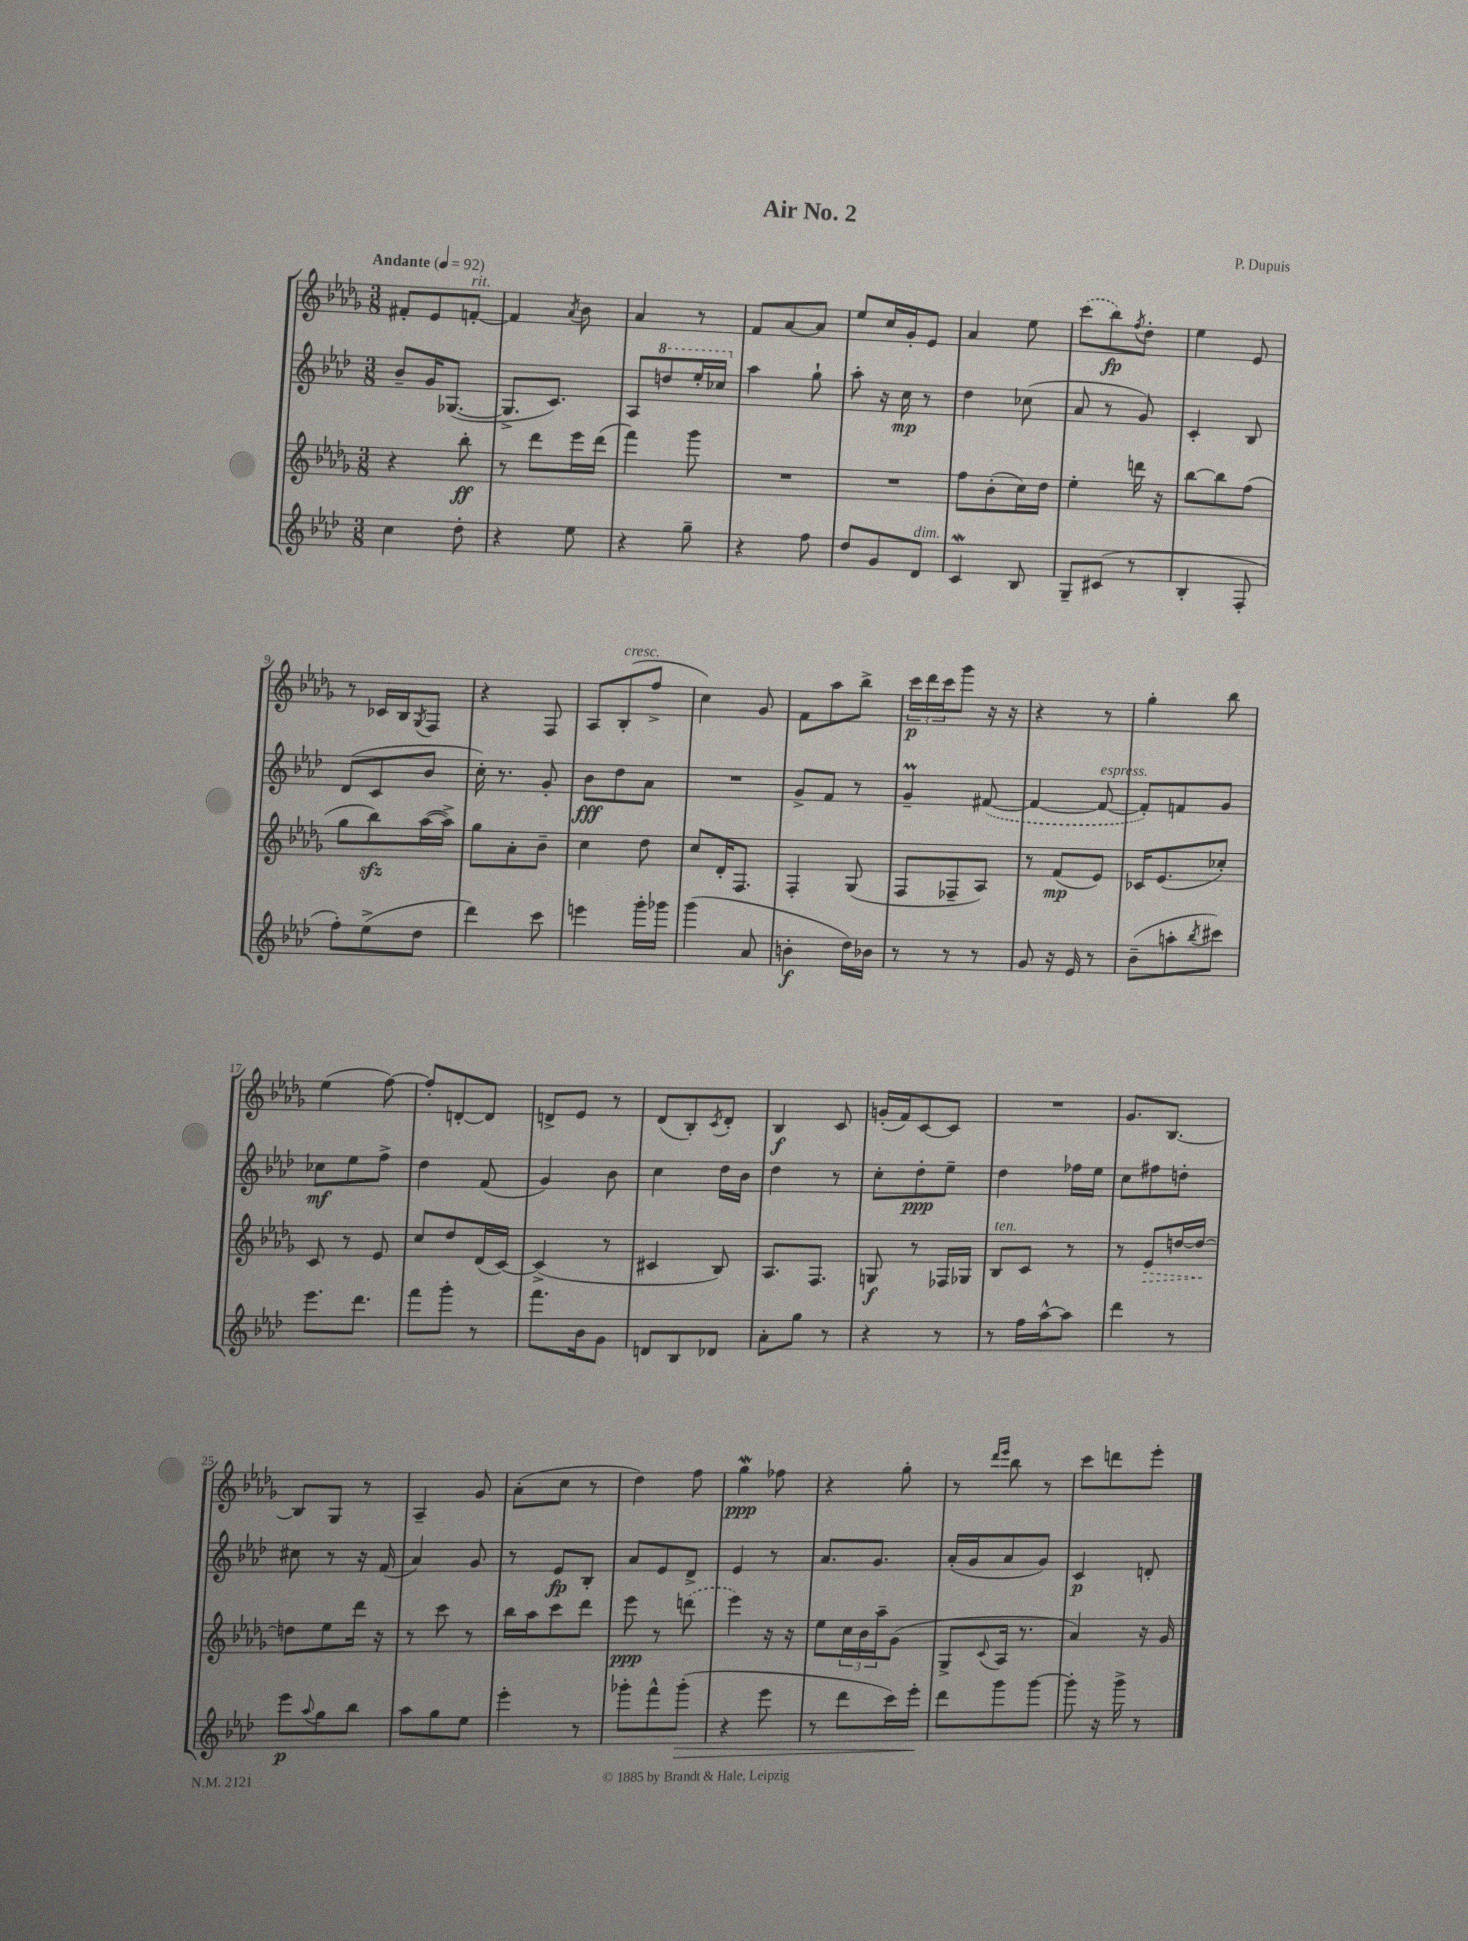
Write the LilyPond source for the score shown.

\header { title = "Air No. 2" composer = "P. Dupuis" }
<<
\new StaffGroup <<
\new Staff = "s0" {
    \clef treble \key des \major \numericTimeSignature \time 3/8 \tempo "Andante" 4 = 92
    fis'8-. ees'8 f'8~-.^\markup { \italic "rit." } |
    f'4 \acciaccatura { aes'8 } bes'8 |
    aes'4 r8 |
    f'8 aes'8~ aes'8 |
    ees''8 c''16 ges'16-. ees'8 |
    aes'4 ees''8 |
    \once \slurDashed c'''8( bes''8\fp) \acciaccatura { f''8 } des''8-. |
    ees''4 ees'8 |
    r8 ces'16 bes16 \acciaccatura { ges8 } f8 |
    r4 f8 |
    aes8 bes8-.^\markup { \italic "cresc." }( f''8-> |
    c''4) ges'8 |
    f'8 aes''8 bes''8-> |
    \tuplet 3/2 { c'''16\p des'''16 c'''16 } ges'''8 r16 r16 |
    r4 r8 |
    ges''4-. bes''8 |
    ees''4( f''8~) |
    f''8-. d'8~-. d'8 |
    d'8-> ees'8 r8 |
    des'8( bes8-.) \acciaccatura { c'8 } des'8-. |
    bes4\f c'8 |
    g'16-.( f'16) c'8~ c'8 |
    R4. |
    ges'8. bes8.~ |
    bes8 ges8 r8 |
    aes4-- ges'8 |
    aes'8-.( c''8 r8 |
    des''4) f''8 |
    ges''4\mordent\ppp fes''8 |
    r4 ges''8-. |
    r8 \grace { des'''16 ees'''16 } bes''8 r8 |
    c'''8 d'''8 ees'''8-. \bar "|." |
}
\new Staff = "s1" {
    \clef treble \key aes \major \numericTimeSignature \time 3/8
    bes'8-- g'16 ges8.~( |
    ges8.-> c'8.) |
    aes8 \ottava #1 d'''8 ees'''16-. ces'''16 \ottava #0 |
    aes''4 g''8-! |
    aes''8-. r16 c''16\mp r8 |
    des''4 ces''8( |
    aes'8 r8 g'8) |
    c'4-. bes8 |
    des'8( c'8 bes'8 |
    c''16-.) r8. g'8-. |
    bes'8\fff des''8 aes'8 |
    R4. |
    g'8-> f'8 r8 |
    g'4--\prall \once \slurDashed fis'8~( |
    fis'4~ fis'8~^\markup { \italic "espress." } |
    fis'8-.) f'8 g'8 |
    ces''8\mf ees''8 f''8-> |
    des''4 f'8( |
    g'4) bes'8 |
    c''4 des''16 bes'16 |
    des''4 r8 |
    c''8-. des''8-.\ppp ees''8-- |
    des''4 fes''16 ees''16 |
    c''8 fis''8 d''8-. |
    cis''8 r8 r16 f'16( |
    aes'4) g'8 |
    r8 ees'8\fp bes8-. |
    aes'8 ees'8 des'8-> |
    ees'4 r8 |
    aes'8. g'8. |
    aes'16-.( g'16 aes'8 g'8) |
    c'4\p d'8-. \bar "|." |
}
\new Staff = "s2" {
    \clef treble \key des \major \numericTimeSignature \time 3/8
    r4 bes''8-.\ff |
    r8 des'''8 ees'''16 des'''16( |
    f'''4) ges'''8 |
    R4. |
    R4. |
    f''8 bes'8-.( c''16) des''16 |
    ees''4-. d'''16 r16 |
    bes''8~ bes''8 f''8( |
    ges''8 bes''8\sfz) aes''16~( aes''16->) |
    ges''8 aes'8-. bes'8-- |
    c''4 des''8 |
    c''8 des'16-. f8. |
    f4-. ges8( |
    f8 fes8-- aes8) |
    r8 f'8\mp( ees'8) |
    ces'16 ees'8.( ces''8-.) |
    c'8 r8 ees'8 |
    c''8 des''8 des'16( c'16~) |
    c'4->( r8 |
    cis'4 bes8) |
    aes8. f8. |
    g8\f r8 fes16 ges16 |
    bes8^\markup { \italic "ten." } c'8 r8 |
    r8 \once \override Hairpin.style = #'dashed-line ees'8\> d''16~ d''16~\! |
    d''8 ees''8 des'''16 r16 |
    r8 c'''8 r8 |
    bes''16 aes''16 c'''8 des'''8 |
    ees'''8\ppp r8 \once \slurDashed d'''8( |
    ees'''4) r16 r16 |
    ees''8 \tuplet 3/2 { c''16 bes'16 aes''16-- } ges'8( |
    ges8-> \appoggiatura { c'8 } aes16 r8. |
    aes'4) r16 ges'16 \bar "|." |
}
\new Staff = "s3" {
    \clef treble \key aes \major \numericTimeSignature \time 3/8
    c''4 des''8-. |
    r4 ees''8 |
    r4 g''8-- |
    r4 f''8 |
    des''8 g'8 des'8^\markup { \italic "dim." } |
    c'4\mordent bes8 |
    g8-- cis'8( r8 |
    bes4-. f8-. |
    f''8-.) ees''8->( des''8 |
    des'''4) c'''8 |
    e'''4 g'''16-. ges'''16 |
    g'''4( aes'8 |
    b'4-.\f des''16) bes'16 |
    r8 r8 r8 |
    g'8 r16 ees'16 r8 |
    bes'8--( a''8-. \acciaccatura { bes''8 } cis'''8) |
    ees'''8. des'''8. |
    f'''8 g'''8-. r8 |
    f'''8. bes'16 g'8 |
    d'8 bes8 des'8 |
    aes'8-. g''8 r8 |
    r4 r8 |
    r8 f''16 aes''16~-^ aes''8 |
    des'''4 r8 |
    ees'''8\p \appoggiatura { aes''8 } g''8 bes''8 |
    aes''8 g''8 ees''8 |
    ees'''4-. r8 |
    ges'''8-. f'''8-^ ges'''8-.\>( |
    r4 ees'''8 |
    r8 des'''8 c'''16) ees'''16-.\! |
    des'''8 g'''8 g'''8~ |
    g'''8-. r16 g'''16-> r8 \bar "|." |
}
>>
>>
